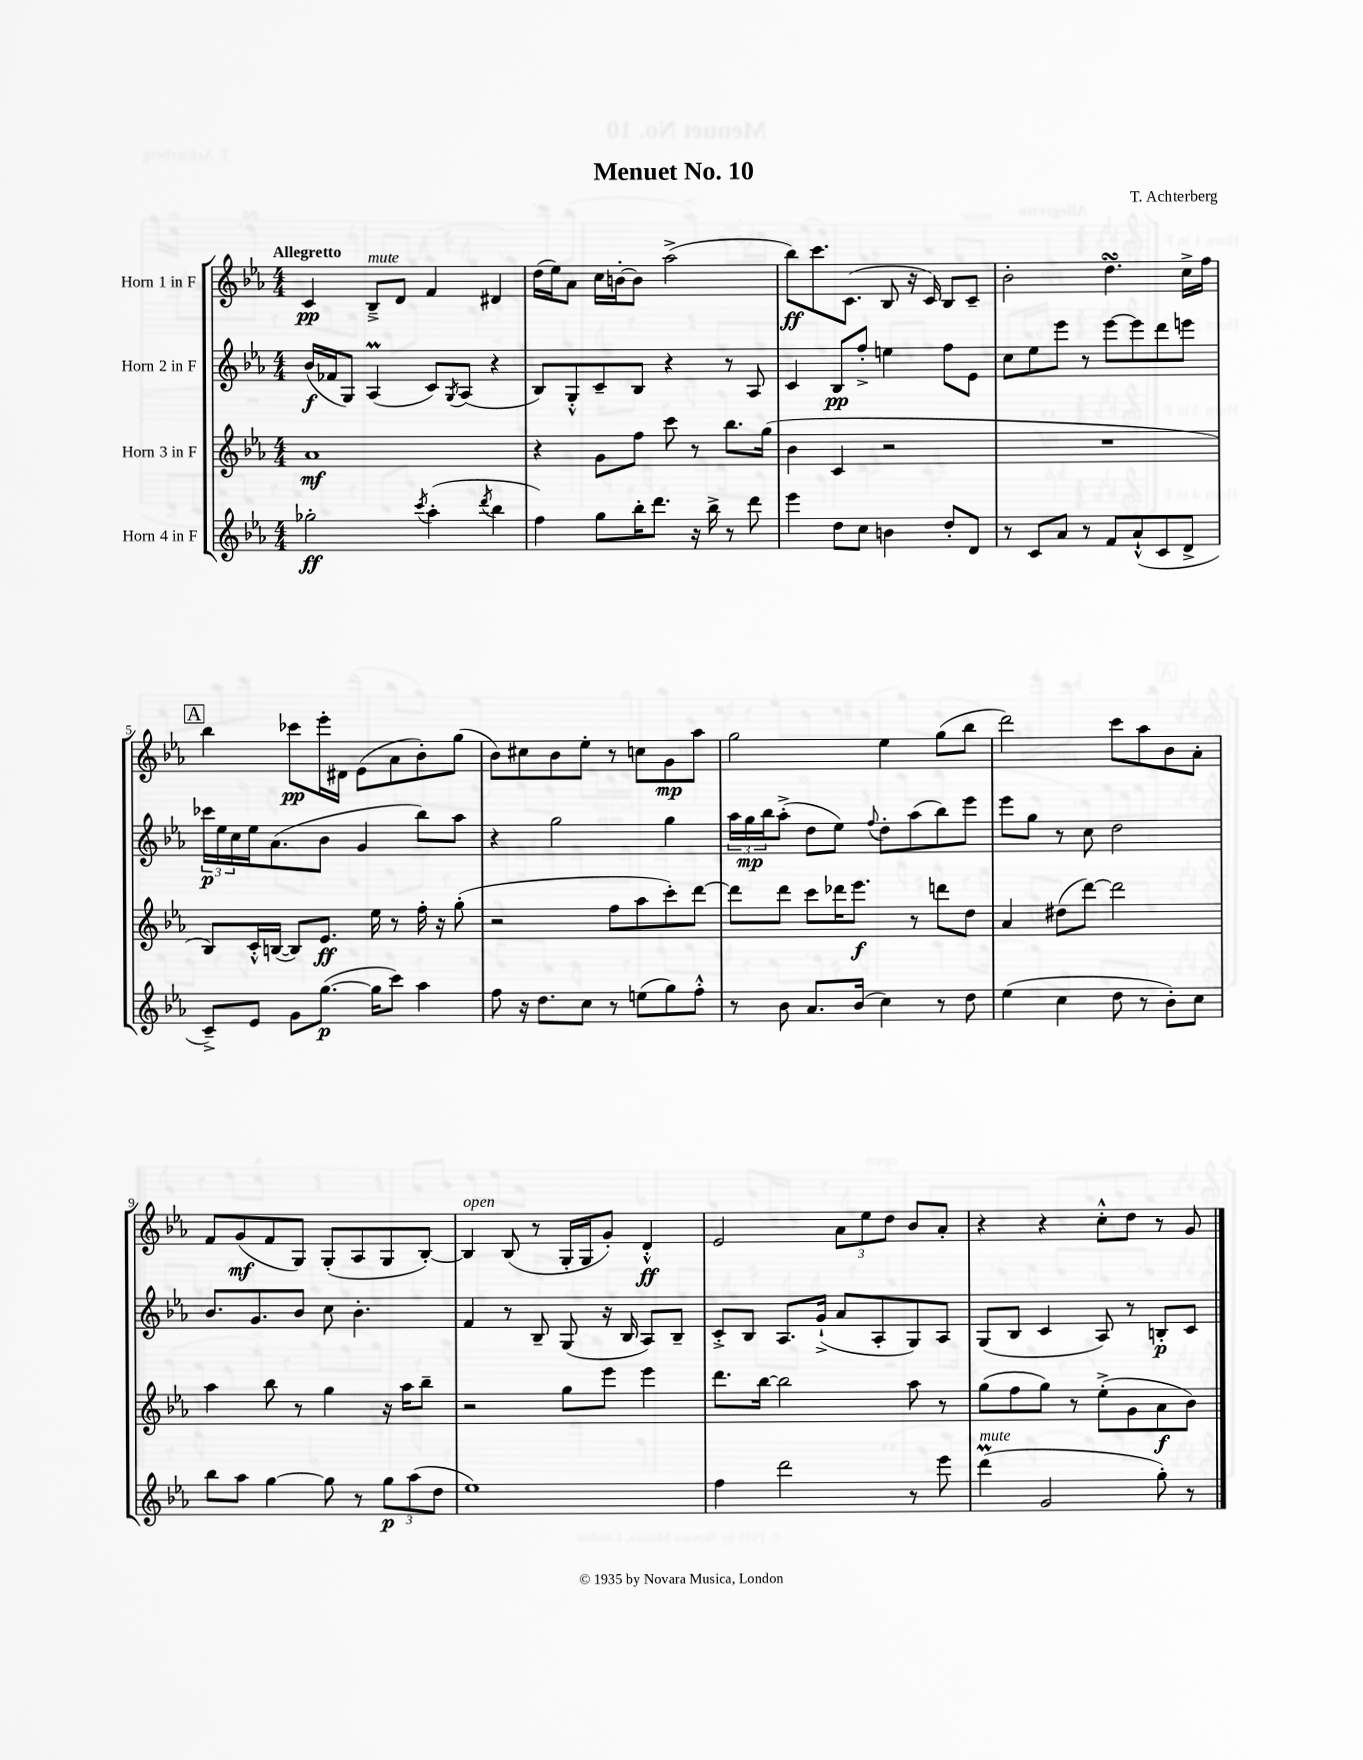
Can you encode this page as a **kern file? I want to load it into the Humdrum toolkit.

**kern	**kern	**kern	**kern
*staff4	*staff3	*staff2	*staff1
*clefG2	*clefG2	*clefG2	*clefG2
*k[b-e-a-]	*k[b-e-a-]	*k[b-e-a-]	*k[b-e-a-]
*M4/4	*M4/4	*M4/4	*M4/4
2gg-'	1a-	(16b-	4c
.	.	16f-	.
.	.	8G)	.
.	.	(4A-	8B-~^
.	.	.	8d
8qccc	.	.	.
(4aa-'	.	8c)	4f
.	.	8qG	.
.	.	(8A-	.
8qddd	.	.	.
4bb-	.	4r	4d#
=	=	=	=
4ff)	4r	8B-)	(16dd
.	.	.	16ee-)
.	.	8G'^^	8a-
8gg	8g	8c~	16cc
.	.	.	[16b'
16bb-'	8ff	8B-	8b]
8.ddd	.	.	.
.	8ccc	4r	(2aa-^
16r	8r	.	.
16bb-^	.	.	.
8r	8.bb-	8r	.
8ddd	.	8A-	.
.	(16gg	.	.
=	=	=	=
4eee-	4b-	4c	8bb-)
.	.	.	8.ccc
8dd	4c	8B-	.
.	.	.	(8.c
8cc	.	8ff'^	.
4b	2r	4ee	8B-
.	.	.	16r
.	.	.	16c)
8dd'	.	8ff	8B-
8d	.	8e-	8c~
=	=	=	=
8r	1r	8cc	2b-'
8c	.	8ee-	.
8a-	.	8eee-	.
8r	.	8r	.
8f	.	[8eee-	4.dd
(8a-`^^	.	8eee-]	.
8c	.	8ddd	.
8d^	.	8eee	16cc^
.	.	.	16ff
=	=	=	=
8c~^)	8B-)	24ccc-	4bb-
.	.	24ee-	.
.	.	24cc	.
8e-	16c'^^	16ee-	.
.	([16B	(8.a-	.
8g	8B])	.	8ccc-
([8.gg	8.e-	8b-	16eee-'
.	.	.	16d#
.	.	4g	(8e-
16gg]	16ee-	.	.
8ccc)	8r	.	8a-
4aa-	16ff'	8bb-)	8b-')
.	16r	.	.
.	(8gg'	8aa-	(8gg
=	=	=	=
8ff	2r	4r	8b-)
16r	.	.	8cc#
8.dd	.	.	.
.	.	2gg	8b-
8cc	.	.	8ee-'
8r	8ff	.	8r
(8ee	8aa-	.	8cc
8gg)	8ccc')	4gg	8g
8ff'^^	[8ddd	.	8aa-
=	=	=	=
8r	8ddd]	24aa-	2gg
.	.	24gg	.
.	.	24bb-	.
8b-	8ddd	(8aa-'^	.
8.a-	8ccc	8dd	.
.	16ddd-	8ee-)	.
(16b-	8.eee-	.	.
.	.	8qqff	.
4cc)	.	8dd'	4ee-
.	8r	(8aa-	.
8r	8ddd	8bb-)	(8gg
8dd	8dd	8eee-	8bb-
=	=	=	=
(4ee-	4a-	8eee-	2ddd)
.	.	8gg	.
4cc	(8dd#	8r	.
.	[8ddd)	8cc	.
8dd	2ddd]	2dd	8ccc
8r	.	.	8aa-
8b-')	.	.	8b-
8cc	.	.	8a-'
=	=	=	=
8bb-	4aa-	8.b-	8f
8aa-	.	.	(8g
.	.	8.g	.
[4gg	8bb-	.	8f
.	8r	8b-	8G)
8gg]	4gg	8cc	(8G'
8r	.	4.b-'	8A-
12gg	16r	.	8G
.	16aa-	.	.
(12aa-	.	.	.
.	8bb-~	.	[8B-')
12dd	.	.	.
=	=	=	=
1ee-)	2r	4f	4B-]
.	.	8r	(8B-
.	.	8B-~	8r
.	8gg	(8G	16G'
.	.	.	16G
.	8eee-	16r	8g')
.	.	16B-	.
.	4eee-	8A-)	4d'^^
.	.	8B-~	.
=	=	=	=
4ff	8.ddd	8c'^	2e-
.	.	8B-	.
.	[16bb-	.	.
2ddd	2bb-]	8.A-	.
.	.	(16g`^	.
.	.	8a-	12a-
.	.	.	12ee-
.	.	8A-'	.
.	.	.	12dd
8r	8aa-	8G)	8b-
8eee-	8r	8A-	8a-'
=	=	=	=
(4ddd	(8gg	(8G	4r
.	8ff	8B-	.
2g	8gg)	4c	4r
.	8r	.	.
.	(8ee-'^	8A-)	8cc'^^
.	8g	8r	8dd
8gg')	8a-	8B'	8r
8r	8b-)	8c	8g
==	==	==	==
*-	*-	*-	*-
